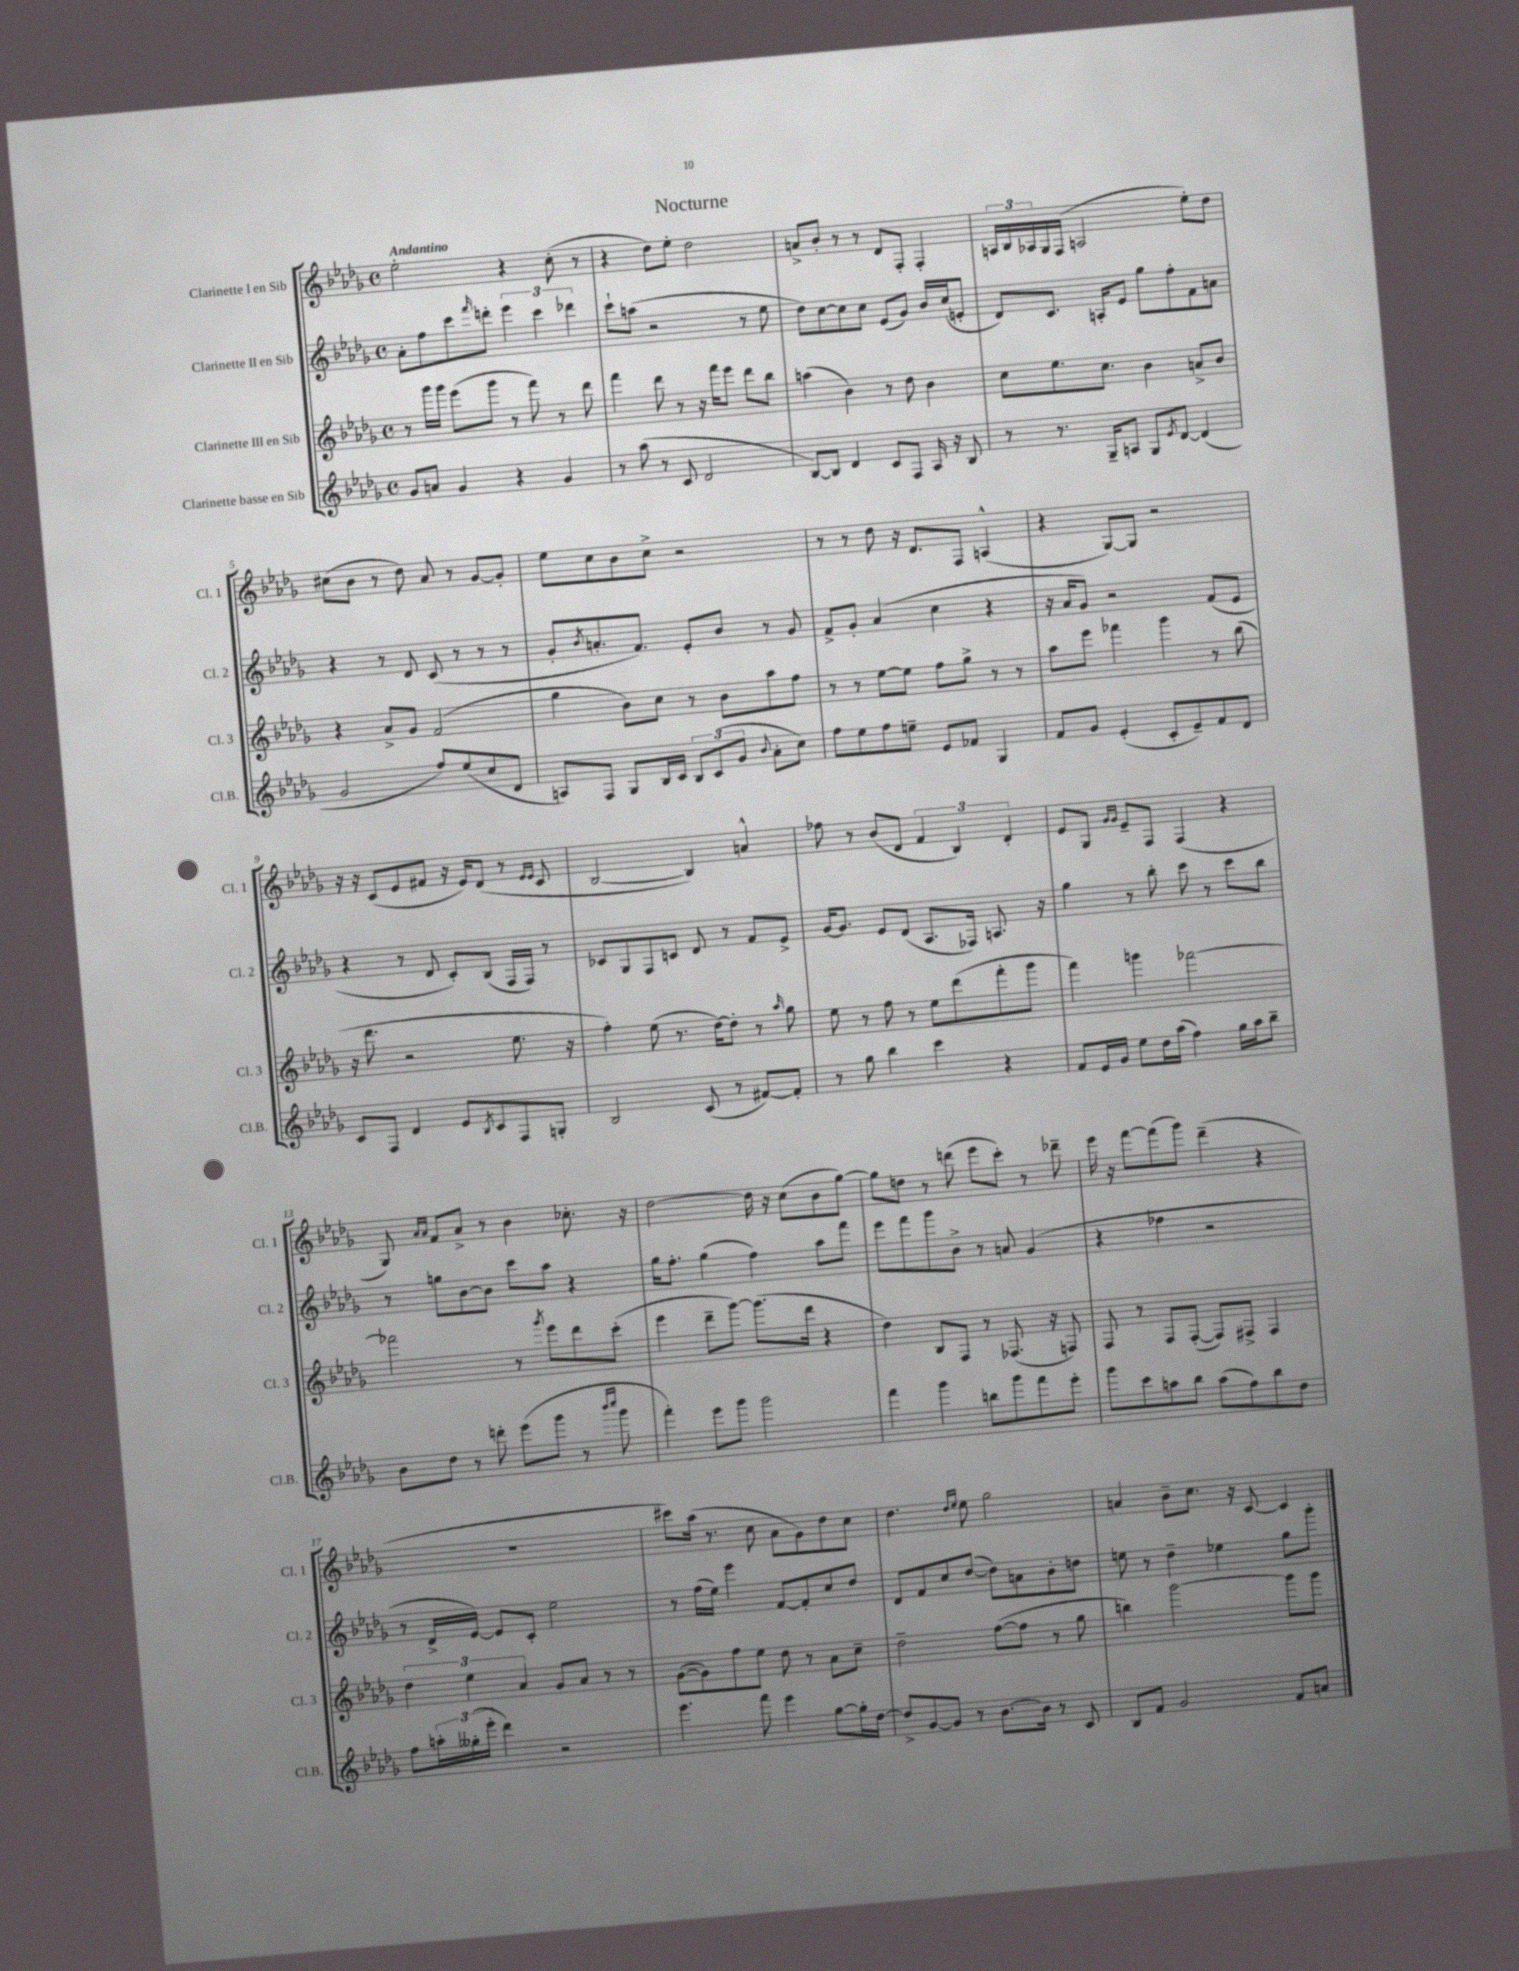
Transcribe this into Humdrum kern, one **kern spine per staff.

**kern	**kern	**kern	**kern
*part4	*part3	*part2	*part1
*staff4	*staff3	*staff2	*staff1
*I"Clarinette basse en Sib	*I"Clarinette III en Sib	*I"Clarinette II en Sib	*I"Clarinette I en Sib
*I'Cl.B.	*I'Cl. 3	*I'Cl. 2	*I'Cl. 1
*clefG2	*clefG2	*clefG2	*clefG2
*k[b-e-a-d-g-]	*k[b-e-a-d-g-]	*k[b-e-a-d-g-]	*k[b-e-a-d-g-]
*M4/4	*M4/4	*M4/4	*M4/4
*met(c)	*met(c)	*met(c)	*met(c)
=1	=1	=1	=1
!	!	!	!LO:TX:a:B:t=Andantino
8g-/L	8r	8a-'\L	2ee-'\
8an/J	16ggg-\LL	8ff\	.
.	16ggg-\JJ	.	.
4g-/	(8eee-\L	8ccc\	.
.	.	16qqfff/	.
.	8ggg-\J	8dddn'\J	.
4r	8r	6eee-\	4r
.	8fff\)	.	.
.	.	6ccc\	.
4g-/	8r	.	(8cc'\
.	.	6ddd-X\	.
.	8ddd-\	.	8r
=2	=2	=2	=2
8r	4fff\	8ccc`\L	4r
(8aa-\	.	(8aan\J	.
8r	8ddd-\	2r	8dd-\L)
8c/	8r	.	8ee-'\J
2d-/	16r	.	2dd-\
.	16fff\KL	.	.
.	8eee-\J	.	.
.	8ddd-\L	8r	.
.	8bb-\J	8ee-\	.
=3	=3	=3	=3
[8B-/L)	(4aan\	8dd-\L)	8an^/L
8B-/J]	.	[8cc\	8b-'/J
4d-/	4b-\)	8cc\]	8r
.	.	8cc\J	8r
8c/L	8r	(8e-/L	8d-/L
8F/J	8dd-\	8g-/J)	8F'/J
16A-/	4b-\	16b-/LL	4F'/
16r	.	(16cc/J	.
8B-/	.	8en'/J	.
=4	=4	=4	=4
8r	8cc\L	8d-/L)	24An/LL
.	.	.	24B-/
.	.	.	24A-X/
8.r	8.ee-\	8.c/J	16G-/
.	.	.	(16F/JJ
.	.	.	2An/
16G-~/KL	8.cc\J	16An'/KL	.
8An/J	.	8e-/J	.
8G-/L	4b-\	8gg-\L	.
8qe-/	.	.	.
[8d-/J	.	8ff'\	.
(4d-/]	8an^/L	8f\	8ee-'\L)
.	8b-/J	8an\J	8dd-\J
!!LO:LB:g=z
=5	=5	=5	=5
2g-/	4r	4r	(8cc#X\L
.	.	.	8b-\J
.	8a-^/L	8r	8r
.	8g-/J	8d-/	8dd-\)
8ff/L)	(2f/	(8c/	8a-/
(8ee-/	.	8r	8r
8cc/	.	8r	[8g-/L
8d-/J	.	8r	8g-'/J]
=6	=6	=6	=6
8An/L)	4gg-\	8g-'/L	8ee-\L
.	.	8qb-/	.
8F/J	.	8.an'/	8cc\
8G-/L	8b-\L)	.	8b-\
.	.	8.f/J)	.
16B-/L	8cc\J	.	8cc^\J
16c/JJ	.	.	.
12B-/L	8r	8e-'/L	2r
(12c/	.	.	.
.	8b-\L	8b-/J	.
12g-/J	.	.	.
8qqb-/	.	.	.
8a-'\L	8aa-\	8r	.
8cc\J)	8ff\J	8g-/	.
=7	=7	=7	=7
8ff\L	8r	8f^/L	8r
8ee-\	8r	8g-'/J	8r
8ff\	[8ee-\L	(4a-/	8dd-\
8een~\J	8ee-\J]	.	16r
.	.	.	8.d-/L
8e-/L	8ff\L	4cc\	.
8f-X/J	8gg-^\J	.	8F/J
4G-/	8r	4r	(4An^^/
.	8r	.	.
=8	=8	=8	=8
8f/L	8aa-\L	16r	4r
.	.	16a-/KL	.
8g-/J	8eee-\J	8g-/J)	.
(4e-'/	4fff-X\	2r	[8G-/L)
.	.	.	8G-/J]
8c'/L	4ggg-\	.	2r
8e-~/)	.	.	.
8f/	8r	(8f/L	.
8d-/J	(8bb-\	8e-/J	.
!!LO:LB:g=z
=9	=9	=9	=9
8c/L	16r	4r	16r
.	8.ddd-\	.	16r
8F/J	.	.	(8c/L
4d-/	2r	8r	8e-/
.	.	8d-/	8f#X/J
8e-/L	.	8c'/L)	16r
.	.	.	16e-/KL)
8qB-/	.	.	.
8c/	.	(8B-/J	(8d-/J
8F/	8.ee-\	16F/LL	8r
.	.	16F/JJ)	.
.	.	.	16qqe-/LL
.	.	.	16qqe-/JJ
8Gn'/J	.	8r	8c/
.	16r	.	.
=10	=10	=10	=10
2B-/	4ff'\)	8c-X/L	[2B-/
.	.	8G-/	.
.	(8ee-\	8F/	.
.	8.r	8cn/J	.
(8c/	.	8d-/	4B-/])
.	[16dd-\KL)	.	.
8r	8dd-'\J]	8r	.
[8f#X/L)	8r	8f/L	4an^^/
.	16qqaa-/	.	.
8f#'/J]	8gg-\	8e-^/J	.
=11	=11	=11	=11
8r	8ee-\	[16g-/KL	8ff-X\
.	.	8.g-/J]	.
8gg-\	8r	.	8r
4bb-\	8ff\	8e-/L	(8b-/L
.	8r	(8d-/J	8d-/J
4ccc\	8ee-\L	8.A-/L	6f/
.	(8ddd-\	.	.
.	.	.	6B-/)
.	.	16F-X/Jk)	.
4r	8fff'\	8.An/	.
.	.	.	6d-'/
.	8ggg-\J	.	.
.	.	16r	.
=12	=12	=12	=12
8f/L	4fff\)	4gg-\	8e-/L
16e-/L	.	.	8G-/J
16g-/JJ	.	.	.
.	.	.	16qqg-/LL
.	.	.	16qqg-/JJ
8ee-\L	4gggn\	8r	8e-~/L
16dd-\L	.	8bb-'\	8F/J
(16aa-\JJ	.	.	.
4ff\)	[2fff-X\	8ccc\	(4F/
.	.	8r	.
16gg-\LL	.	8ccc\L	4r
16aa-\J	.	.	.
8bb-~\J	.	8bb-\J	.
!!LO:LB:g=z
=13	=13	=13	=13
8b-\L	2fff-X\]	8r	8G-/)
.	.	.	16qqa-/LL
.	.	.	16qqa-/JJ
8dd-\J	.	8ggn\L	8f/L
8r	.	[8b-\	8a-^/J
8dddn'\	.	8b-\J]	8r
(8eee-\L	8r	8ccc\L	4b-\
.	8qggg-/	.	.
8ggg-\J	8eee-\L	8aa-\J	.
8r	8ddd-\	4r	8.cc-X'\
16qqbbb-/LL	.	.	.
16qqcccc/JJ	.	.	.
8ggg-\	(8ccc'\J	.	.
.	.	.	16r
=14	=14	=14	=14
4fff'\)	4eee-\	16gg-\KL	[2dd-\
.	.	8.ff'\J	.
8eee-\L	8ddd-~\L	(4gg-\	.
8ggg-\J	[8ggg-\J)	.	.
2ggg-\	(8.ggg-\L]	4ff\)	16dd-\]
.	.	.	16r
.	.	.	(8cc\L
.	16ddd-\Jk	.	.
.	4r	8aa-\L	8b-\
.	.	8fff\J	[8gg-\J)
=15	=15	=15	=15
4fff\	4dd-\)	8eee-\L	8gg-\L]
.	.	8fff\	8ddn\J
4ggg-\	8B-/L	8ggg-\	8r
.	8F/J	8b-^\J	(8dddn\
8bbn\L	8r	8r	8eee-\L
8ggg-\	(8.F-X/	8an/	8ccc'\J)
8fff\	.	(4g-/	8r
.	16r	.	.
8eee-'\J	8Fn/)	.	8ddd-X~\
=16	=16	=16	=16
8ggg-\L	8F/	4r	16eee-\
.	.	.	16r
8ccc\	8r	.	[8fff\L
8aan\	8F/L	4ff-X\	(8fff\]
8bb-\J	([8F'/J	.	8ggg-\J)
(8aa\L	8F/L])	2r	(4ddd-~\
8ff\)	8F#X^/J	.	.
8bb-\	4F#/	.	4r
8dd-\J	.	.	.
!!LO:LB:g=z
=17	=17	=17	=17
8ff\L	6dd-\	8r	1r
24aan'\L	.	16d-^/LL	.
(24gg--X'\	6ee-\	.	.
.	.	[16e-/JJ)	.
24eee-'\JJ	.	.	.
4ddd-\)	.	8e-/L]	.
.	6a-/	.	.
.	.	8c'/J	.
2r	8g-/L	2ee-\	.
.	8a-/J	.	.
.	8r	.	.
.	8r	.	.
=18	=18	=18	=18
4.eee-\	([8g-\L	8r	8ccc#X\L)
.	8g-\])	(16ff\LL	(16aa-\Jk
.	.	16ee-\JJ)	8.r
.	8ff\	4eee-\	.
8fff\	8ee-\J	.	8cc\
4eee-\	8dd-\	[8f/L	8a-\L
.	8r	8f'/]	8g-\)
[8gg-\L	8a-\L	8cc/	8dd-\
16gg-'\L]	8cc~\J	8dd-/J	8cc\J
[16dd-\JJ	.	.	.
=19	=19	=19	=19
8dd-^/L]	2dd-~\	8d-/L	4.dd-\
[8g-/	.	8f/	.
8g-/J]	.	8cc/	.
.	.	.	16qqdd-/LL
.	.	.	16qqee-/JJ
8r	.	([8dd-/J	8ee-\
[8.b-\L	([8ff\L	8dd-\L])	2gg-\
.	8ff\J]	8an\	.
16b-\Jk]	.	.	.
8r	8r	8b-'\	.
8c/	8gg-\	8ddn\J	.
=20	=20	=20	=20
8B-/L	4bbn\)	8een\	4an/
8f/J	.	8r	.
2g-/	[2ggg-\	4dd-~\	8b-~\L
.	.	.	8.cc\J
.	.	4ee-X\	.
.	.	.	16r
.	.	.	[8c/
8f/L	8ggg-\L]	8gg-\L	4c/]
8an/J	8ggg-\J	8ggg-'\J	.
==	==	==	==
*-	*-	*-	*-
